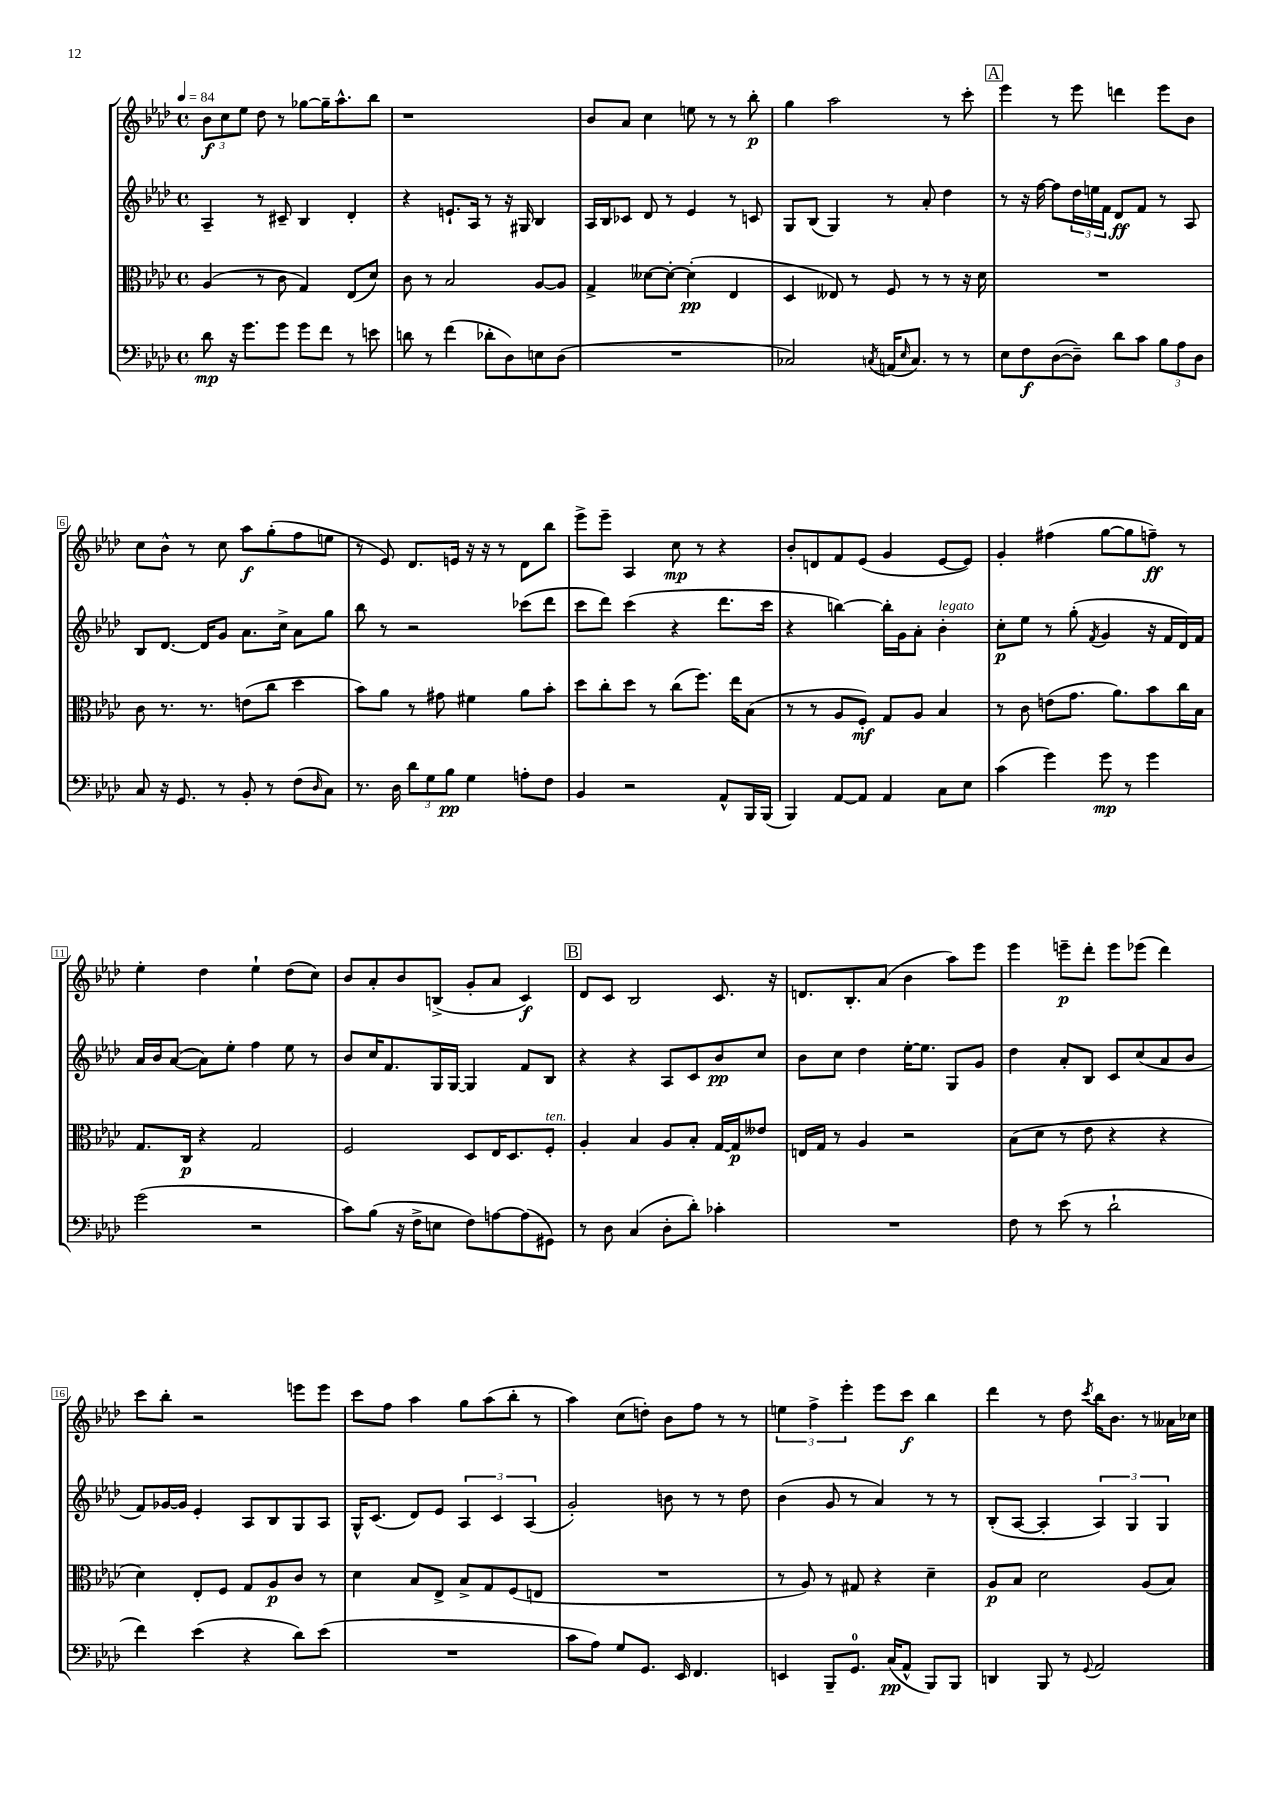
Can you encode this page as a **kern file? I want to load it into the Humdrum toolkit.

**kern	**kern	**kern	**kern
*staff4	*staff3	*staff2	*staff1
*clefF4	*clefC3	*clefG2	*clefG2
*k[b-e-a-d-]	*k[b-e-a-d-]	*k[b-e-a-d-]	*k[b-e-a-d-]
*M4/4	*M4/4	*M4/4	*M4/4
*met(c)	*met(c)	*met(c)	*met(c)
*MM84	*MM84	*MM84	*MM84
8d-	(4A-	4A-~	12b-
.	.	.	12cc
16r	.	.	.
.	.	.	12ee-
8.g	.	.	.
.	8r	8r	8dd-
8g	8c	8c#~	8r
8g	4G)	4B-	[8gg-
8f	.	.	16gg-~]
.	.	.	8.aa-^^
8r	(8E-	4d-'	.
8e	8d-)	.	8bb-
=	=	=	=
8d	8c	4r	1r
8r	8r	.	.
(4f	2B-	8.e`	.
.	.	16A-	.
8d-'	.	8r	.
8D-)	.	16r	.
.	.	16G#	.
8E	[8A-	4B-	.
(8D-	8A-]	.	.
=	=	=	=
1r	4G^	16A-	8b-
.	.	16B-	.
.	.	8c-	8a-
.	[8d--	8d-	4cc
.	8d--'_	8r	.
.	(4d--']	4e-	8ee
.	.	.	8r
.	4E-	8r	8r
.	.	8c	8bb-'
=	=	=	=
2C-)	4D-	8G	4gg
.	.	(8B-	.
.	8E--)	4G)	2aa-
.	8r	.	.
8qC	.	.	.
(16AA	8F	8r	.
16qqE-	.	.	.
8.C)	.	.	.
.	8r	8a-'	.
8r	8r	4dd-	8r
8r	16r	.	8ccc'
.	16d-	.	.
=	=	=	=
8E-	1r	8r	4eee-
8F	.	16r	.
.	.	[16ff	.
([8D-	.	8ff]	8r
8D-~])	.	24dd-	8eee-
.	.	24ee	.
.	.	24f	.
8d-	.	8d-	4ddd
8c	.	8f	.
12B-	.	8r	8eee-
12A-	.	.	.
.	.	8A-	8b-
12D-	.	.	.
=	=	=	=
8C	8c	8B-	8cc
16r	8.r	[8.d-	8b-^^
8.GG	.	.	.
.	.	.	8r
.	8.r	16d-]	.
8r	.	8g	8cc
8BB-'	(8e	8.a-	8aa-
8r	8cc	.	(8gg'
.	.	16cc^	.
(8F	4dd-	8a-	8ff
16qqD-	.	.	.
8C)	.	8gg	8ee
=	=	=	=
8.r	8b-)	8bb-	8r
.	8a-	8r	8e-)
16D-	.	.	.
12d-	8r	2r	8.d-
12G	.	.	.
.	8g#	.	.
12B-	.	.	.
.	.	.	16e
4G	4f#	.	16r
.	.	.	16r
.	.	.	8r
8A'	8a-	(8ccc-	8d-
8F	8b-'	8ddd-	8bb-
=	=	=	=
4BB-	8dd-	8ccc	8eee-^
.	8cc'	8ddd-)	8eee-~
2r	8dd-	(4ccc	4A-
.	8r	.	.
.	(8cc	4r	8cc
.	8.ff)	.	8r
8AA-^^	.	8.ddd-	4r
.	16ee-	.	.
16BBB-	(8B-	.	.
(16BBB-	.	16ccc	.
=	=	=	=
4BBB-)	8r	4r	8b-'
.	8r	.	8d
[8AA-	8A-	[4bb)	8f
8AA-]	8F')	.	(8e-
4AA-	8G	16bb']	4g
.	.	16g	.
.	8A-	8a-'	.
8C	4B-	4b-'	[8e-
8E-	.	.	8e-])
=	=	=	=
(4c	8r	8cc'	4g'
.	8c	8ee-	.
4g)	(8e	8r	(4ff#
.	8.g	(8gg'	.
.	.	8qf	.
8g	.	4g	[8gg
.	8.a-)	.	.
8r	.	.	8gg]
4g	8b-	16r	8ff~)
.	.	16f	.
.	16cc	16d-)	8r
.	16B-	16f	.
=	=	=	=
(2g	8.G	16a-	4ee-'
.	.	16b-	.
.	.	([8a-	.
.	16C	.	.
.	4r	8a-])	4dd-
.	.	8ee-'	.
2r	2G	4ff	4ee-`
.	.	8ee-	(8dd-
.	.	8r	8cc)
=	=	=	=
8c)	2F	8b-	8b-
(8B-	.	16cc	8a-'
.	.	8.f	.
16r	.	.	8b-
16F^	.	.	.
8E	.	16G	(8B^
.	.	[16G	.
8F)	8D-	4G]	8g'
[8A	16E-	.	8a-
.	8.D-	.	.
(8A]	.	8f	4c)
8GG#)	8F'	8B-	.
=	=	=	=
8r	4A-'	4r	8d-
8D-	.	.	8c
(4C	4B-	4r	2B-
8D-'	8A-	8A-	.
8d-')	8B-'	8c	.
4c-'	[16G	8b-	8.c
.	16G]	.	.
.	8e--	8cc	.
.	.	.	16r
=	=	=	=
1r	16E	8b-	8.d
.	16G	.	.
.	8r	8cc	.
.	.	.	8.B-'
.	4A-	4dd-	.
.	.	.	(8a-
.	2r	[16ee-'	4b-
.	.	8.ee-]	.
.	.	8G	8aa-)
.	.	8g	8eee-
=	=	=	=
8F	(8B-	4dd-	4eee-
8r	8d-	.	.
(8e-	8r	8a-'	8eee~
8r	8e-	8B-	8ddd-'
2d-`	4r	8c	8eee
.	.	(8cc	(8eee-
.	4r	8a-	4ddd-)
.	.	8b-	.
=	=	=	=
4f)	4d-)	8f)	8ccc
.	.	[16g-	8bb-'
.	.	16g-]	.
(4e-	8E-'	4e-'	2r
.	8F	.	.
4r	8G	8A-	.
.	8A-	8B-	.
8d-)	8c	8G	8eee
(8e-	8r	8A-	8eee
=	=	=	=
1r	4d-	16G^^	8ccc
.	.	(8.c	.
.	.	.	8ff
.	8B-	8d-)	4aa-
.	8E-^	8e-	.
.	8B-^	6A-	8gg
.	8G	.	(8aa-
.	.	6c	.
.	(8F	.	8bb-'
.	.	(6A-	.
.	8E	.	8r
=	=	=	=
8c	1r	2g')	4aa-)
8A-)	.	.	.
8G	.	.	(8cc
8.GG	.	.	8dd')
.	.	8b	8b-
16EE-	.	.	.
4.FF	.	8r	8ff
.	.	8r	8r
.	.	8dd-	8r
=	=	=	=
4EE	8r	(4b-	6ee
.	8A-)	.	.
.	.	.	6ff^
8BBB-~	8r	8g	.
.	.	.	6eee-'
8.GG	8G#	8r	.
.	4r	4a-)	8eee-
(16C	.	.	.
8AA-^^	.	.	8ccc
8BBB-)	4d-~	8r	4bb-
8BBB-	.	8r	.
=	=	=	=
4DD	8A-	(8B-'	4ddd-
.	8B-	[8A-	.
8BBB-	2d-	4A-']	8r
8r	.	.	8dd-
8qqGG	.	.	8qccc
2AA-	.	6A-)	16bb-
.	.	.	8.b-
.	.	6G	.
.	(8A-	.	8r
.	.	6G	.
.	8B-)	.	16a--
.	.	.	16cc-
==	==	==	==
*-	*-	*-	*-
